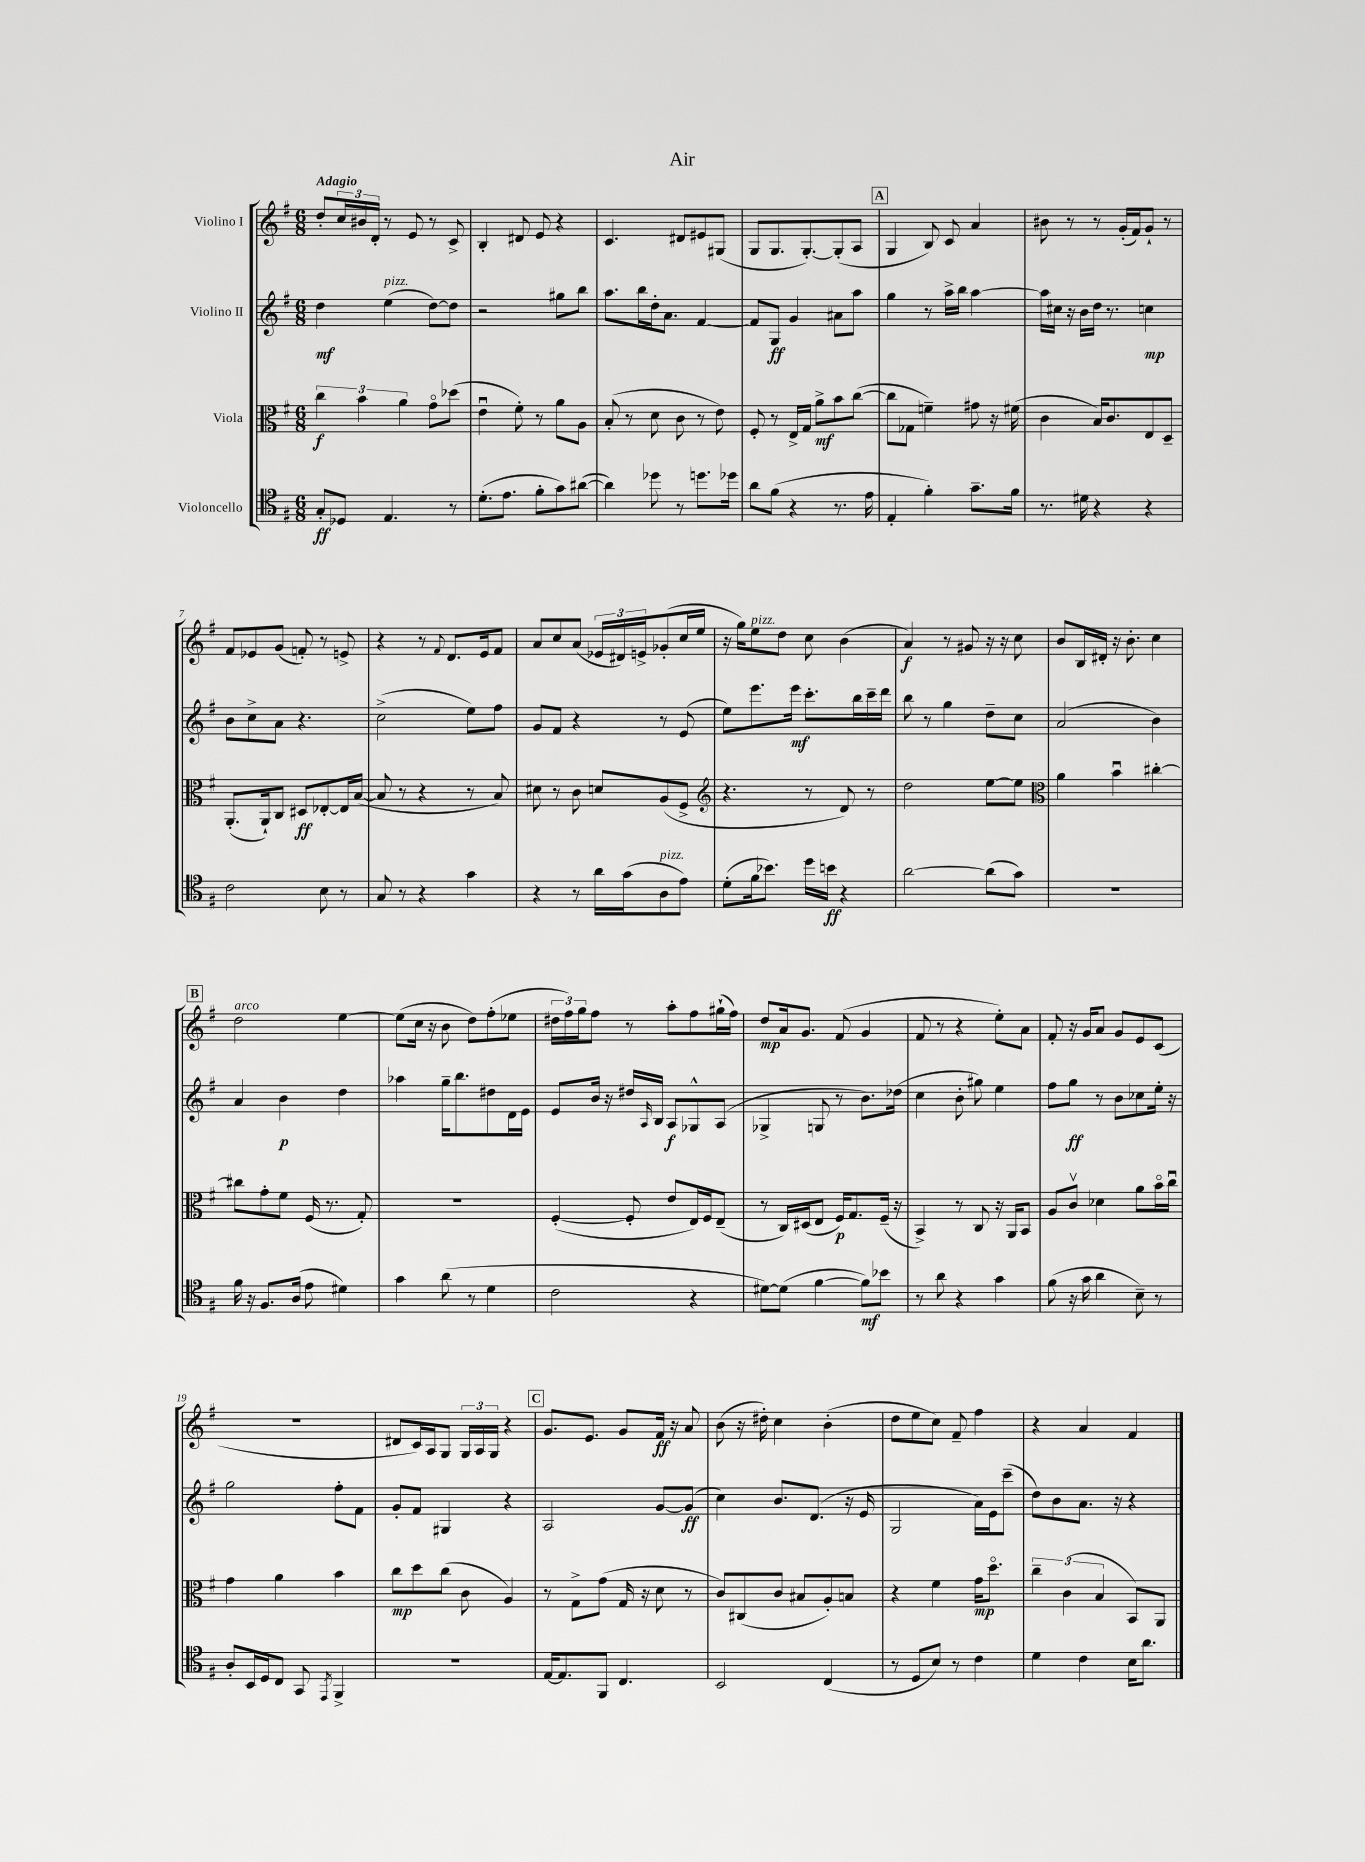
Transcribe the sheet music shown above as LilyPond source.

\header { title = "Air" }
<<
\new StaffGroup <<
\new Staff = "s0" \with { instrumentName = "Violino I" } {
    \clef treble \key g \major \numericTimeSignature \time 6/8 \tempo "Adagio"
    d''8-. \tuplet 3/2 { c''16 bis'16 d'16-. } r8 e'8 r8 c'8-> |
    b4-. dis'8 e'8 r4 |
    c'4. dis'8 eis'8 gis8( |
    g8 g8. g8.~-.) g8-.( a8 |
    \mark \markup { \box "A" } g4 b8) c'8 a'4 |
    bis'8 r8 r8 g'16-.( fis'16) g'8-! r8 |
    fis'8 ees'8 g'8( f'8-.) r8 e'8-> |
    r4 r8 \appoggiatura { fis'8 } d'8. e'16 fis'8 |
    a'8 c''8 a'8( \tuplet 3/2 { ees'16 dis'16) e'16-> } ges'8-.( c''16 e''16 |
    r16 g''16) e''8^\markup { \italic "pizz." } d''8 c''8 b'4( |
    a'4\f) r8 gis'8 r16 r16 c''8 |
    b'8 b16 dis'16-. r16 b'8.-. c''4 |
    \mark \markup { \box "B" } d''2^\markup { \italic "arco" } e''4~ |
    e''8( c''16 r16 b'8 d''8) fis''8-.( ees''8 |
    \tuplet 3/2 { dis''16 fis''16) g''16 } fis''8 r8 a''8-. fis''8 gis''16-!( fis''16) |
    d''8\mp a'16 g'8. fis'8( g'4 |
    fis'8 r8 r4 e''8-.) a'8 |
    fis'8-. r16 g'16 a'8 g'8 e'8 c'8( |
    R2. |
    dis'8 c'16) a16 g8 \tuplet 3/2 { g16 a16 g16 } r4 |
    \mark \markup { \box "C" } g'8. e'8. g'8 fis'16\ff r16 a'8 |
    b'8( r16 dis''16-.) c''4 b'4-.( |
    d''8 e''8 c''8) fis'8-- fis''4 |
    r4 a'4 fis'4 \bar "|." |
}
\new Staff = "s1" \with { instrumentName = "Violino II" } {
    \clef treble \key g \major \numericTimeSignature \time 6/8
    d''4\mf e''4^\markup { \italic "pizz." }( d''8~) d''8 |
    r2 gis''8 b''8 |
    a''8. b''16 d''16-. a'8. fis'4~ |
    fis'8 g8\ff g'4 ais'8 a''8 |
    \mark \markup { \box "A" } g''4 r8 a''16-> b''16 a''4~ |
    a''16 cis''16 r16 b'16 d''16 r8. c''4\mp |
    b'8 c''8-> a'8 r4. |
    c''2->( e''8) fis''8 |
    g'8 fis'8 r4 r8 e'8( |
    e''8) e'''8. e'''16\mf c'''8.-. b''16 c'''16-- d'''16 |
    b''8 r8 g''4 d''8-- c''8 |
    a'2( b'4) |
    \mark \markup { \box "B" } a'4 b'4\p d''4 |
    aes''4 g''16-- b''8. dis''8 d'16 e'16 |
    e'8 b'16 r16 dis''16 \grace { a16 } b16 a8\f ges8-^ a8( |
    ges4-> g8 r8 b'8.) des''16( |
    c''4 b'8-. gis''8) e''4 |
    fis''8 g''8\ff r8 b'8 ces''8 e''16-. r16 |
    g''2 fis''8-. fis'8 |
    g'8-. fis'8 gis4 r4 |
    \mark \markup { \box "C" } a2 g'8~ g'8\ff( |
    c''4) b'8. d'8.( r16 e'16 |
    g2 a'16) e'16 c'''8--( |
    d''8) b'8 a'8. r16 r4 \bar "|." |
}
\new Staff = "s2" \with { instrumentName = "Viola" } {
    \clef alto \key g \major \numericTimeSignature \time 6/8
    \tuplet 3/2 { c''4\f b'4 a'4 } g'8\flageolet des''8( |
    e'4\downbow fis'8-.) r8 a'8 a8 |
    b8-.( r8 d'8 c'8 r8 e'8) |
    fis8-. r8 e16-> g16 a'8->\mf b'8 c''8~( |
    \mark \markup { \box "A" } c''8 ges8 f'4--) gis'8 r16 fis'16( |
    c'4 b16) c'8. e8 d8-- |
    a,8.-.( a,16-!) c8 dis8\ff ees8~-. ees16 b16~( |
    b8 r8 r4 r8 b8) |
    dis'8 r8 c'8 d'8 a8( fis8-> |
    \clef treble r4. r8 d'8) r8 |
    d''2 e''8~ e''8 |
    \clef alto a'4 b'4\downbow cis''4~-. |
    \mark \markup { \box "B" } cis''8 g'8-. fis'8 fis16( r8. g8-.) |
    R2. |
    fis4~-.( fis8-. e'8 e16) fis16 e8--( |
    r8 c16) dis16( e8 fis16\p) g8. fis16--( r16 |
    b,4->) r8 c8 r16 a,16 b,8 |
    a8 c'8\upbow des'4 a'8 b'16\flageolet c''16\downbow |
    g'4 a'4 b'4 |
    c''8\mp d''8 c''8( c'8 a4) |
    \mark \markup { \box "C" } r8 g8-> g'8( g16 r16 d'8 r8 |
    c'8) cis8( c'8 bis8 a8-.) b8 |
    r4 fis'4 g'16\mp d''8.\flageolet |
    \tuplet 3/2 { c''4-- c'4( b4 } b,8) a,8 \bar "|." |
}
\new Staff = "s3" \with { instrumentName = "Violoncello" } {
    \clef tenor \key g \major \numericTimeSignature \time 6/8
    g8-.\ff des8 e4. r8 |
    d'8.-.( e'8. fis'8-. g'8) ais'8~( |
    ais'4) des''8 r8 d''8. des''16 |
    a'8 fis'8( r4 r8. e'16 |
    \mark \markup { \box "A" } e4-. fis'4-.) g'8.-- fis'16 |
    r8. dis'16 r4 r4 |
    c'2 b8 r8 |
    g8 r8 r4 g'4 |
    r4 r8 a'16 g'16( a8^\markup { \italic "pizz." } e'8) |
    d'8-.( fis'16 bes'8.) d''16 b'16\ff r4 |
    a'2~ a'8( g'8) |
    R2. |
    \mark \markup { \box "B" } fis'16 r16 fis8. a16( e'8 dis'4) |
    g'4 a'8( r8 d'4 |
    c'2 r4 |
    dis'8~) dis'8( fis'4~ fis'8\mf) bes'8 |
    r8 a'8 r4 g'4 |
    fis'8( r16 g'16 a'4 b8--) r8 |
    a8-. b,16 d16 c8 g,8 \acciaccatura { e,8 } fis,4-> |
    R2. |
    \mark \markup { \box "C" } e16~ e8. fis,8 c4. |
    b,2 c4( |
    r8 d8 b8) r8 c'4 |
    d'4 c'4 b16 a'8. \bar "|." |
}
>>
>>
